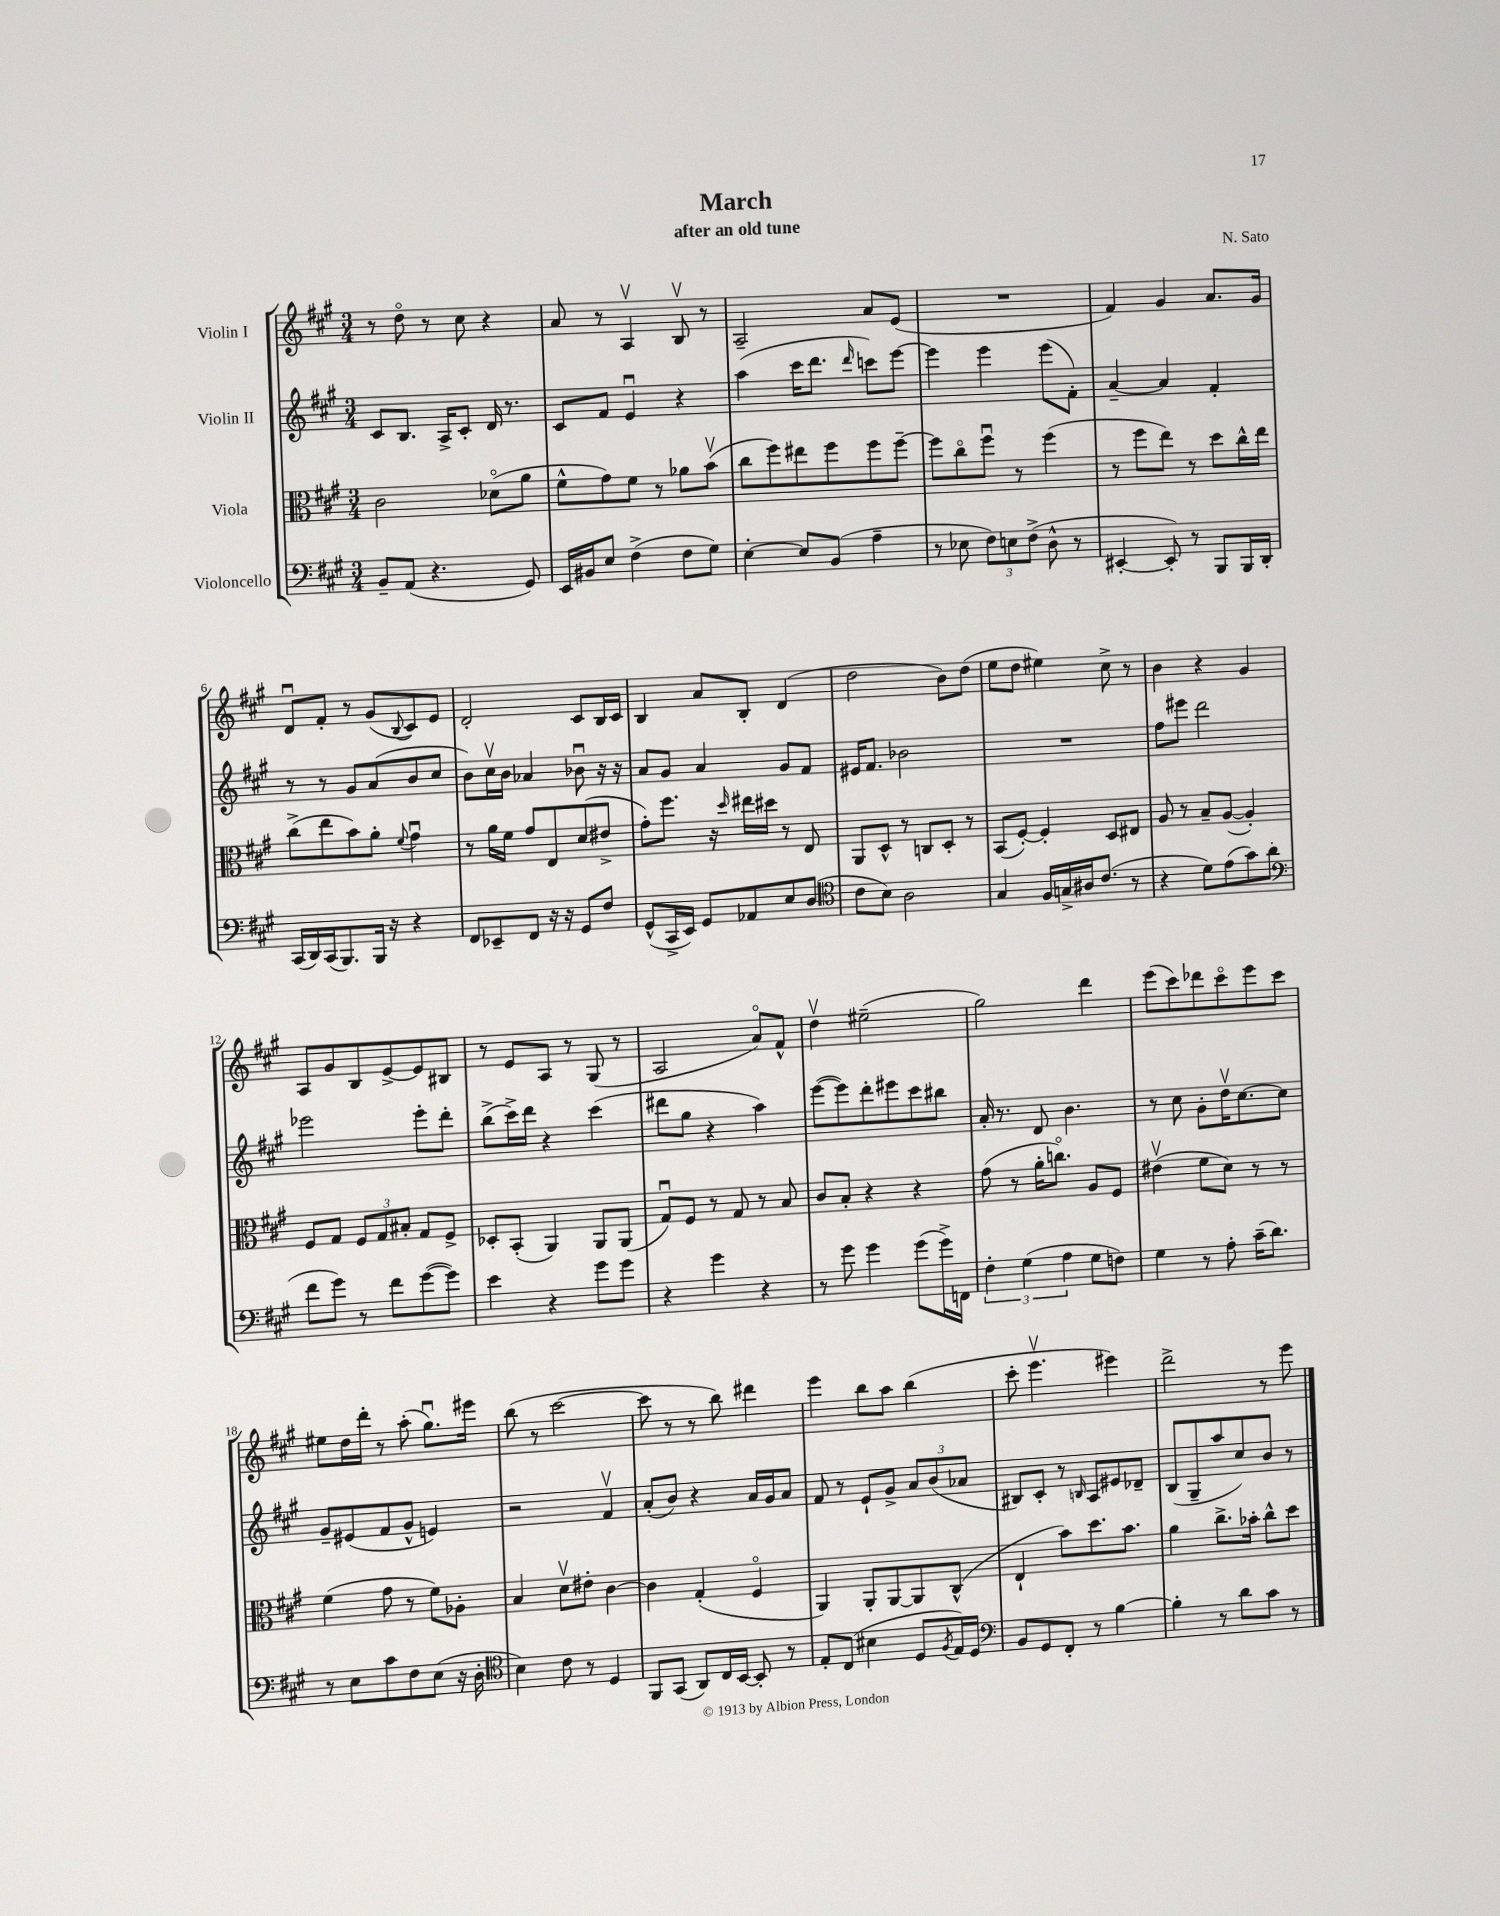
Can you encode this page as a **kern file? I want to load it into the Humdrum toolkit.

**kern	**kern	**kern	**kern
*part4	*part3	*part2	*part1
*staff4	*staff3	*staff2	*staff1
*I"Violoncello	*I"Viola	*I"Violin II	*I"Violin I
*clefF4	*clefC3	*clefG2	*clefG2
*k[f#c#g#]	*k[f#c#g#]	*k[f#c#g#]	*k[f#c#g#]
*M3/4	*M3/4	*M3/4	*M3/4
=1	=1	=1	=1
8BB~/L	2c#\	8c#/L	8r
(8AA/J	.	8.B/J	8dd\
4.r	.	.	8r
.	.	16A^/KL	.
.	.	8c#'/J	8cc#\
.	(8d-X\L	16d/	4r
.	.	8.r	.
8GG#/)	8a\J	.	.
=2	=2	=2	=2
16EE/LL	8f#^^\L	8c#/L	8a/
16BB#X/J	.	.	.
8E/J	8g#\)	8f#/J	8r
(4F#^\	8f#\J	4eu/	4Av/
.	8r	.	.
8F#\L	8a-X\L	4r	8Bv/
8G#\J)	(8bv\J	.	8r
=3	=3	=3	=3
[4E'\	8cc#\L	(4aa\	2A~/
.	8ff#\)	.	.
8E/L]	8ee#X\	16ccc#\KL	.
.	.	8.ddd\J	.
(8BB/J	8ff#\	.	.
.	.	16qqddd/	.
4A~\	8ff#\	8cccn\L)	8a/L
.	[8ff#~\J	[8eee\J	(8e/J
=4	=4	=4	=4
8r	8ff#\L]	4eee\]	2.r
8E-X\	8cc#\	.	.
12F#\L)	8ff#u\J	4eee\	.
12En\	.	.	.
.	8r	.	.
(12F#^\J	.	.	.
8D^^\	(4ff#\	(8eee\L	.
8r	.	8f#'\J)	.
=5	=5	=5	=5
[4EE#X'/	8r	[4a~/	4f#/)
.	8ff#\L	.	.
8EE#'/])	8ee\J)	4a/]	4g#/
8r	8r	.	.
8BBB/L	8dd\L	4f#'/	8.a/L
16BBB/L	16cc#^^\L	.	.
16DD'/JJ	16ee\JJ	.	16g#/Jk
!!LO:LB:g=z
=6	=6	=6	=6
(16CC#/LL	(8cc#^\L	8r	8du/L
16DD/)	.	.	.
(16CC#/J	8ee\	8r	8f#'/J
8.BBB/)	.	.	.
.	8b\)	8g#/L	8r
16BBB/Jk	8a'\J	(8a/	(8g#/L
16r	.	.	.
.	8qqf#/	.	8qqB/
4r	4g#u\	8b/	8c#/)
.	.	8cc#/J	8e/J
=7	=7	=7	=7
8FF#/L	8r	8b\L)	2d'/
8EE-X~/	16a\LL	16cc#v\L	.
.	16f#\JJ	16b\JJ	.
8FF#/J	8g#/L	4a-X/	.
16r	8E/	.	.
16r	.	.	.
8GG#/L	(8d/	8b-Xu\	8c#/L
8F#/J	8e#X^/J	16r	16B/L
.	.	16r	16c#/JJ
=8	=8	=8	=8
(8GG#^^/L	8g#'\L)	8a/L	4B/
16CC#^/L	8.ff#\J	8g#/J	.
16EE/JJ)	.	.	.
8GG#/L	.	4a/	8a/L
.	16r	.	.
.	16qqdd/	.	.
8AA-X/	16ee#X\LL	.	8B'/J
.	16dd#X\JJ	.	.
8E/	8r	8g#/L	(4d/
(8D/J	8E/	8f#/J	.
=9	=9	=9	=9
*clefC4	*	*	*
8c#\L	8AA/L	16e#X/KL	2dd\
.	.	8.f#/J	.
8B\J)	8D^^/J	.	.
2A\	8r	2b-X\	.
.	8Cn/L	.	.
.	8D'/J	.	8b\L)
.	8r	.	(8dd\J
=10	=10	=10	=10
4G#/	(8BB/L	2.r	8ee\L
.	[8F#'/J)	.	8dd\J
16F#/LL	4F#'/]	.	4ee#X\)
16Gn^/	.	.	.
16A#X/J	.	.	.
(8.c#/J	.	.	.
.	8D/L	.	8cc#^\
8r	8E#X/J	.	8r
=11	=11	=11	=11
4r	8A/	8ff#\L	4b\
.	8r	8eee#X\J	.
8d\L)	8B~/L	2ddd\	4r
(8e\	([8A/J	.	.
8g#\)	4A'/])	.	4g#/
(8a\J	.	.	.
!!LO:LB:g=z
=12	=12	=12	=12
*clefF4	*	*	*
8f#\L	8F#/L	2eee-X\	8A/L
8g#\J)	8G#/J	.	8g#/
8r	12F#/L	.	8B/
.	12G#/	.	.
8f#\L	.	.	[8e^/
.	12B#X'/J	.	.
([8g#\	8G#/L	8eee-'\L	8e/]
8g#\J])	8F#^/J	8ddd'\J	8B#X/J
=13	=13	=13	=13
4e\	8D-X'/L	(8bb^\L	8r
.	(8BB'/J	16ccc#^\L)	8e/L
.	.	16ddd\JJ	.
4r	4AA/)	4r	8A/J
.	.	.	8r
8g#\L	8AA/L	(4ccc#\	(8G#/
8g#\J	(8AA/J	.	8r
=14	=14	=14	=14
4r	8G#u/L)	8ddd#X\L	2A/
.	8F#/J	8gg#\J	.
4g#\	8r	4r	.
.	8G#/	.	.
4r	8r	4aa\)	8a/L)
.	8B/	.	8f#^^/J
=15	=15	=15	=15
8r	8c#/L	([8eee\L	4ddv\
8g#\	8B'/J	8eee\])	.
4g#\	4r	8ddd'\	(2ee#X~\
.	.	8eee#X\	.
(8g#\L	4r	8ccc#\	.
16g#^\L)	.	8bb#X\J	.
16FFn\JJ	.	.	.
=16	=16	=16	=16
6F#'\	(8g#\	16a'/	2gg#\)
.	.	8.r	.
.	8r	.	.
(6G#\	.	.	.
.	16a'\KL	8d/	.
.	8.ccn\J)	.	.
6A\	.	.	.
.	.	4.b\	.
8G#\L	8A/L	.	4ddd\
8Fn\J)	8F#/J	.	.
=17	=17	=17	=17
4G#\	(4e#Xv\	8r	(8eee\L
.	.	8cc#\	8ccc#\)
8r	8f#\L	8g#'\L	8ddd-X\
8A'\	8d\J)	16ddv\K	8ccc#\
.	.	[8.cc#\	.
(16c#~\KL	8r	.	8eee\
8.d\J)	.	.	.
.	8r	8cc#\J]	8ccc#\J
!!LO:LB:g=z
=18	=18	=18	=18
8r	(4f#\	8g#~/L	8ee#X\L
8E\L	.	(8e#X/	16dd\L
.	.	.	16ddd'\JJ
8c#\	8g#\	8f#/	8r
8F#\	8r	8g#^^/J	(8aa'\
(8E\J	8f#\L)	4en/)	8.gg#u\L)
16r	8A-X'\J	.	.
16D'\	.	.	16eee#X\Jk
=19	=19	=19	=19
*clefC4	*	*	*
4B\)	4B/	2r	(8bb\
.	.	.	8r
8c#\	8dv\L	.	[2ccc#\
8r	8e#X'\J	.	.
4D/	[4c#\	4f#v/	.
=20	=20	=20	=20
8FF#/L	4c#\]	(8a'/L	8ccc#\]
(8GG#/J	.	8b/J)	8r
8AA/L)	(4G#'/	4r	8r
16C#/L	.	.	8bb\)
[16BB/JJ	.	.	.
8BB'/]	4F#/	16a/LL	4ddd#X\
.	.	16g#/J	.
8r	.	8a/J	.
=21	=21	=21	=21
8E'/L	4AA/)	8f#/	4eee\
(8C#/J	.	8r	.
4B#X\	8AA'/L	8e`/L	8bb\L
.	[8AA/	8g#^/J	8aa\J
8D/L	8AA/]	12a/L	(4bb\
.	.	(12b/	.
8qF#/	.	.	.
16E/L)	(8C#^^/J	.	.
.	.	12a-X/J	.
16D/JJ	.	.	.
=22	=22	=22	=22
*clefF4	*	*	*
8BB/L	4E`/	8B#X/L)	8ccc#'\
8GG#/	.	8c#'/J	4.eeev\
8FF#'/J	8b\L)	8r	.
.	.	16qqBn/	.
8r	8.dd\	8A/L	.
[4B\	.	8e#X/	4eee#X\)
.	8.b\J	.	.
.	.	8d-X~/J	.
=23	=23	=23	=23
4B'\]	4a\	(8B/L	2ddd^\
.	.	8G#~/	.
8r	8.cc#^\L	8aa/	.
8d\L	.	8cc#/)	.
.	16b-X'\Jk	.	.
8c#\J	8cc#^^\L	8b/J	8r
8r	8dd\J	8r	8eee\
==	==	==	==
*-	*-	*-	*-
